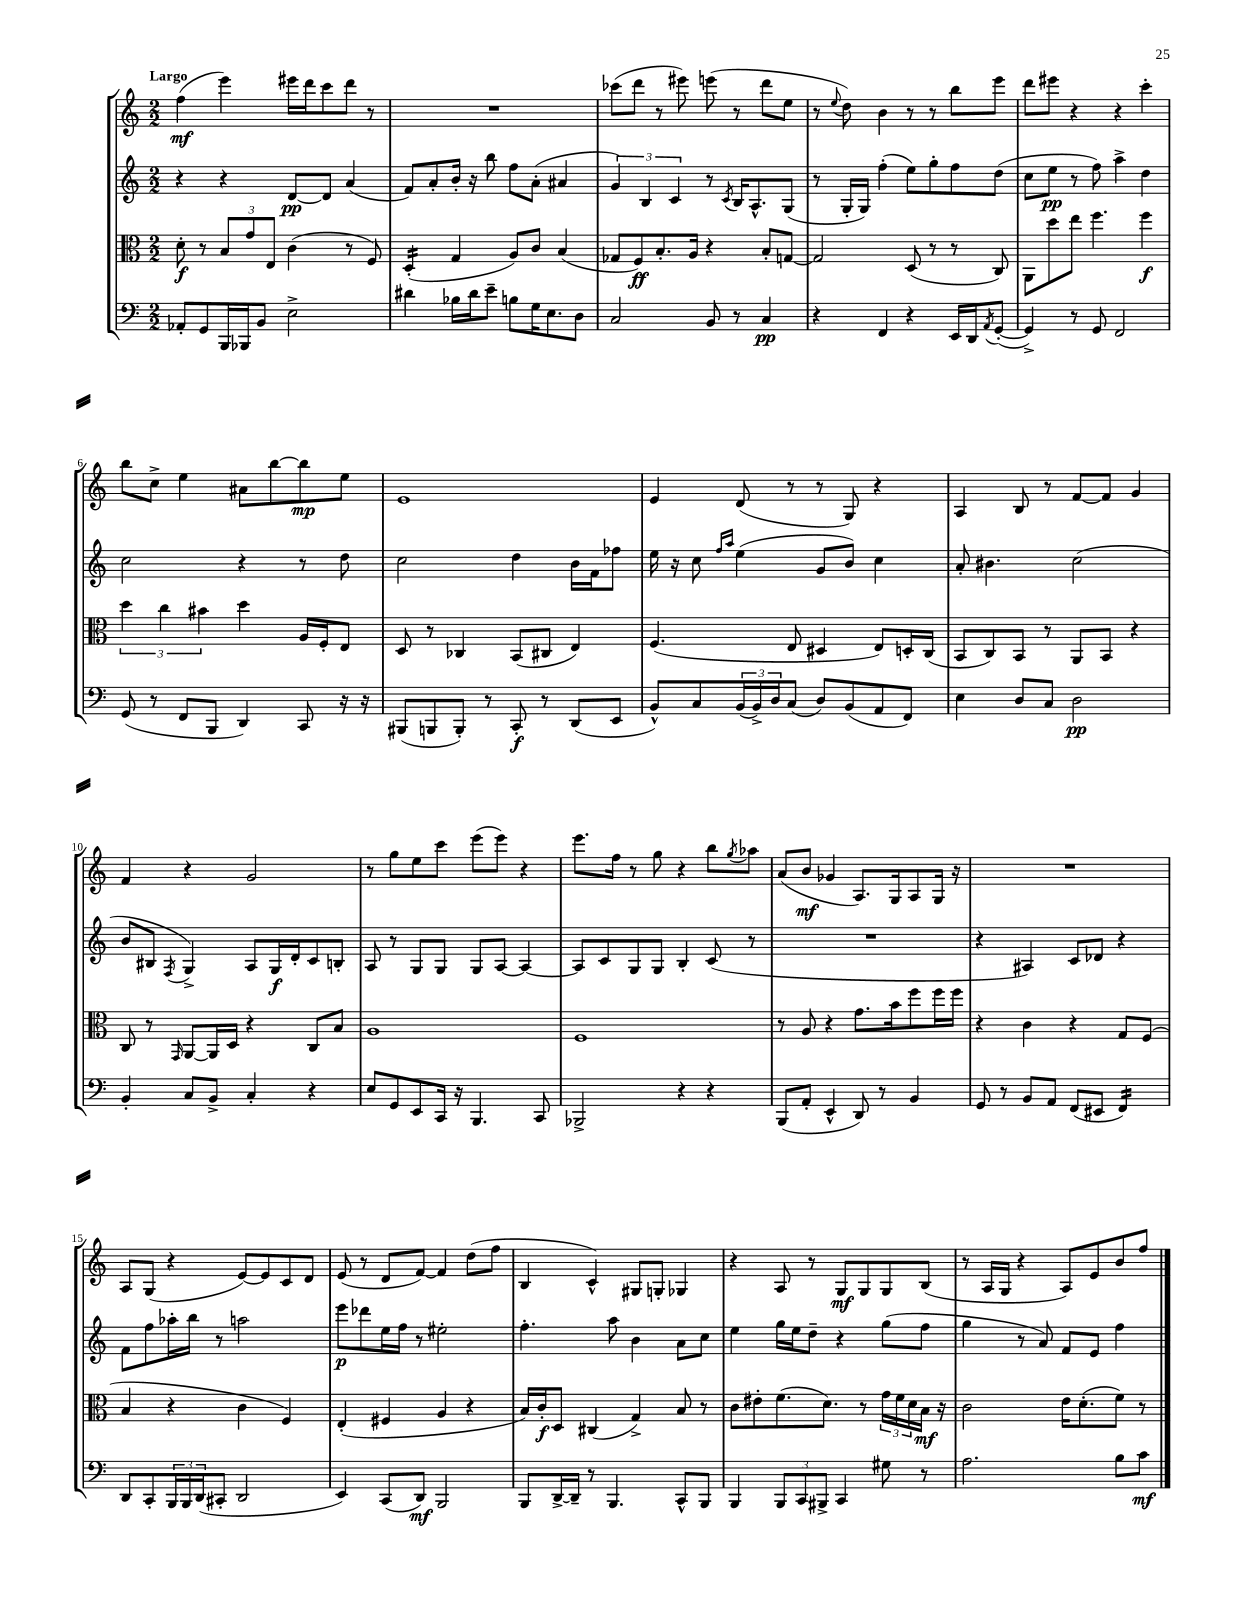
<<
\new StaffGroup <<
\new Staff = "s0" {
    \clef treble \key c \major \numericTimeSignature \time 2/2 \tempo "Largo"
    f''4\mf( e'''4) eis'''16 d'''16 c'''8 d'''8 r8 |
    R1 |
    ces'''8( d'''8 r8 eis'''8) e'''8( r8 d'''8 e''8 |
    r8 \appoggiatura { e''8 } d''8) b'4 r8 r8 b''8 e'''8 |
    d'''8 eis'''8 r4 r4 c'''4-. |
    b''8 c''8-> e''4 ais'8 b''8~ b''8\mp e''8 |
    e'1 |
    e'4 d'8( r8 r8 g8) r4 |
    a4 b8 r8 f'8~ f'8 g'4 |
    f'4 r4 g'2 |
    r8 g''8 e''8 c'''8 e'''8( e'''8) r4 |
    e'''8. f''16 r8 g''8 r4 b''8 \acciaccatura { g''8 } aes''8 |
    a'8( b'8\mf ges'4 a8.) g16 a8 g16 r16 |
    R1 |
    a8 g8( r4 e'8~) e'8 c'8 d'8 |
    e'8( r8 d'8 f'8~) f'4 d''8( f''8 |
    b4 c'4-^) gis8 g8-. ges4 |
    r4 a8 r8 g8\mf g8 g8 b8( |
    r8 a16 g16 r4 a8) e'8 b'8 f''8 \bar "|." |
}
\new Staff = "s1" {
    \clef treble \key c \major \numericTimeSignature \time 2/2
    r4 r4 d'8~\pp d'8 a'4( |
    f'8) a'8-. b'16-. r16 b''8 f''8 a'8-.( ais'4 |
    \tuplet 3/2 { g'4) b4 c'4 } r8 \acciaccatura { c'8 } b16 a8.-^ g8( |
    r8 g16-. g16) f''4-.( e''8) g''8-. f''8 d''8( |
    c''8 e''8\pp r8 f''8) a''4-> d''4 |
    c''2 r4 r8 d''8 |
    c''2 d''4 b'16 f'16 fes''8 |
    e''16 r16 c''8 \grace { f''16 a''16 } e''4( g'8 b'8) c''4 |
    a'8-. bis'4. c''2( |
    b'8 bis8 \acciaccatura { f8 } g4->) a8 g16\f d'16-. c'8 b8-. |
    a8 r8 g8 g8 g8 a8~ a4~ |
    a8 c'8 g8 g8 b4-. c'8( r8 |
    R1 |
    r4 ais4) c'8 des'8 r4 |
    f'8 f''8 aes''16-. b''16 r8 a''2 |
    e'''8\p des'''8 e''16 f''16 r8 eis''2-. |
    f''4.-. a''8 b'4 a'8 c''8 |
    e''4 g''16 e''16 d''8-- r4 g''8( f''8 |
    g''4 r8 a'8) f'8 e'8 f''4 \bar "|." |
}
\new Staff = "s2" {
    \clef alto \key c \major \numericTimeSignature \time 2/2
    d'8-.\f r8 \tuplet 3/2 { b8 g'8 e8 } c'4( r8 f8) |
    d4:16-.( g4 a8) c'8 b4( |
    ges8 f8\ff) b8.-. a16 r4 b8-. g8~ |
    g2 d8( r8 r8 c8) |
    a,8 d''8 e''8 f''4. f''4\f |
    \tuplet 3/2 { d''4 c''4 bis'4 } d''4 a16 f16-. e8 |
    d8 r8 ces4 b,8( cis8 e4) |
    f4.( e8 dis4 e8) d16-. c16( |
    b,8 c8) b,8 r8 a,8 b,8 r4 |
    c8 r8 \grace { g,16 } a,8~ a,16 d16 r4 c8 b8 |
    a1 |
    f1 |
    r8 a8 r4 g'8. b'16 f''8 f''16 f''16 |
    r4 c'4 r4 g8 f8( |
    b4 r4 c'4 f4) |
    e4-.( fis4 a4 r4 |
    b16) c'16-.\f d8 cis4( g4->) b8 r8 |
    c'8 eis'8-. f'8.( d'8.) r8 \tuplet 3/2 { g'16 f'16 d'16 } b16\mf r16 |
    c'2 e'16 d'8.-.( f'8) r8 \bar "|." |
}
\new Staff = "s3" {
    \clef bass \key c \major \numericTimeSignature \time 2/2
    aes,8-. g,8 b,,16 bes,,16 b,8 e2-> |
    dis'4 bes16 dis'16 e'8-- b8 g16 e8. d8 |
    c2 b,8 r8 c4\pp |
    r4 f,4 r4 e,16 d,16 \acciaccatura { a,8 } g,8~-.( |
    g,4->) r8 g,8 f,2 |
    g,8( r8 f,8 b,,8 d,4) c,8 r16 r16 |
    bis,,8( b,,8 b,,8-.) r8 c,8-.\f r8 d,8( e,8 |
    b,8-^) c8 \tuplet 3/2 { b,16( b,16->) d16 } c8( d8) b,8( a,8 f,8) |
    e4 d8 c8 d2\pp |
    b,4-. c8 b,8-> c4-. r4 |
    e8 g,8 e,8 c,16 r16 b,,4. c,8 |
    bes,,2-> r4 r4 |
    b,,8( a,8-. e,4-^ d,8) r8 b,4 |
    g,8 r8 b,8 a,8 f,8( eis,8 f,4:16) |
    d,8 c,8-. \tuplet 3/2 { b,,16 b,,16 d,16( } cis,8-. d,2 |
    e,4) c,8( d,8\mf) b,,2 |
    b,,8 d,16~-> d,16-- r8 b,,4. c,8-^ b,,8 |
    b,,4 \tuplet 3/2 { b,,8 c,8 bis,,8-> } c,4 gis8 r8 |
    a2. b8 c'8\mf \bar "|." |
}
>>
>>
